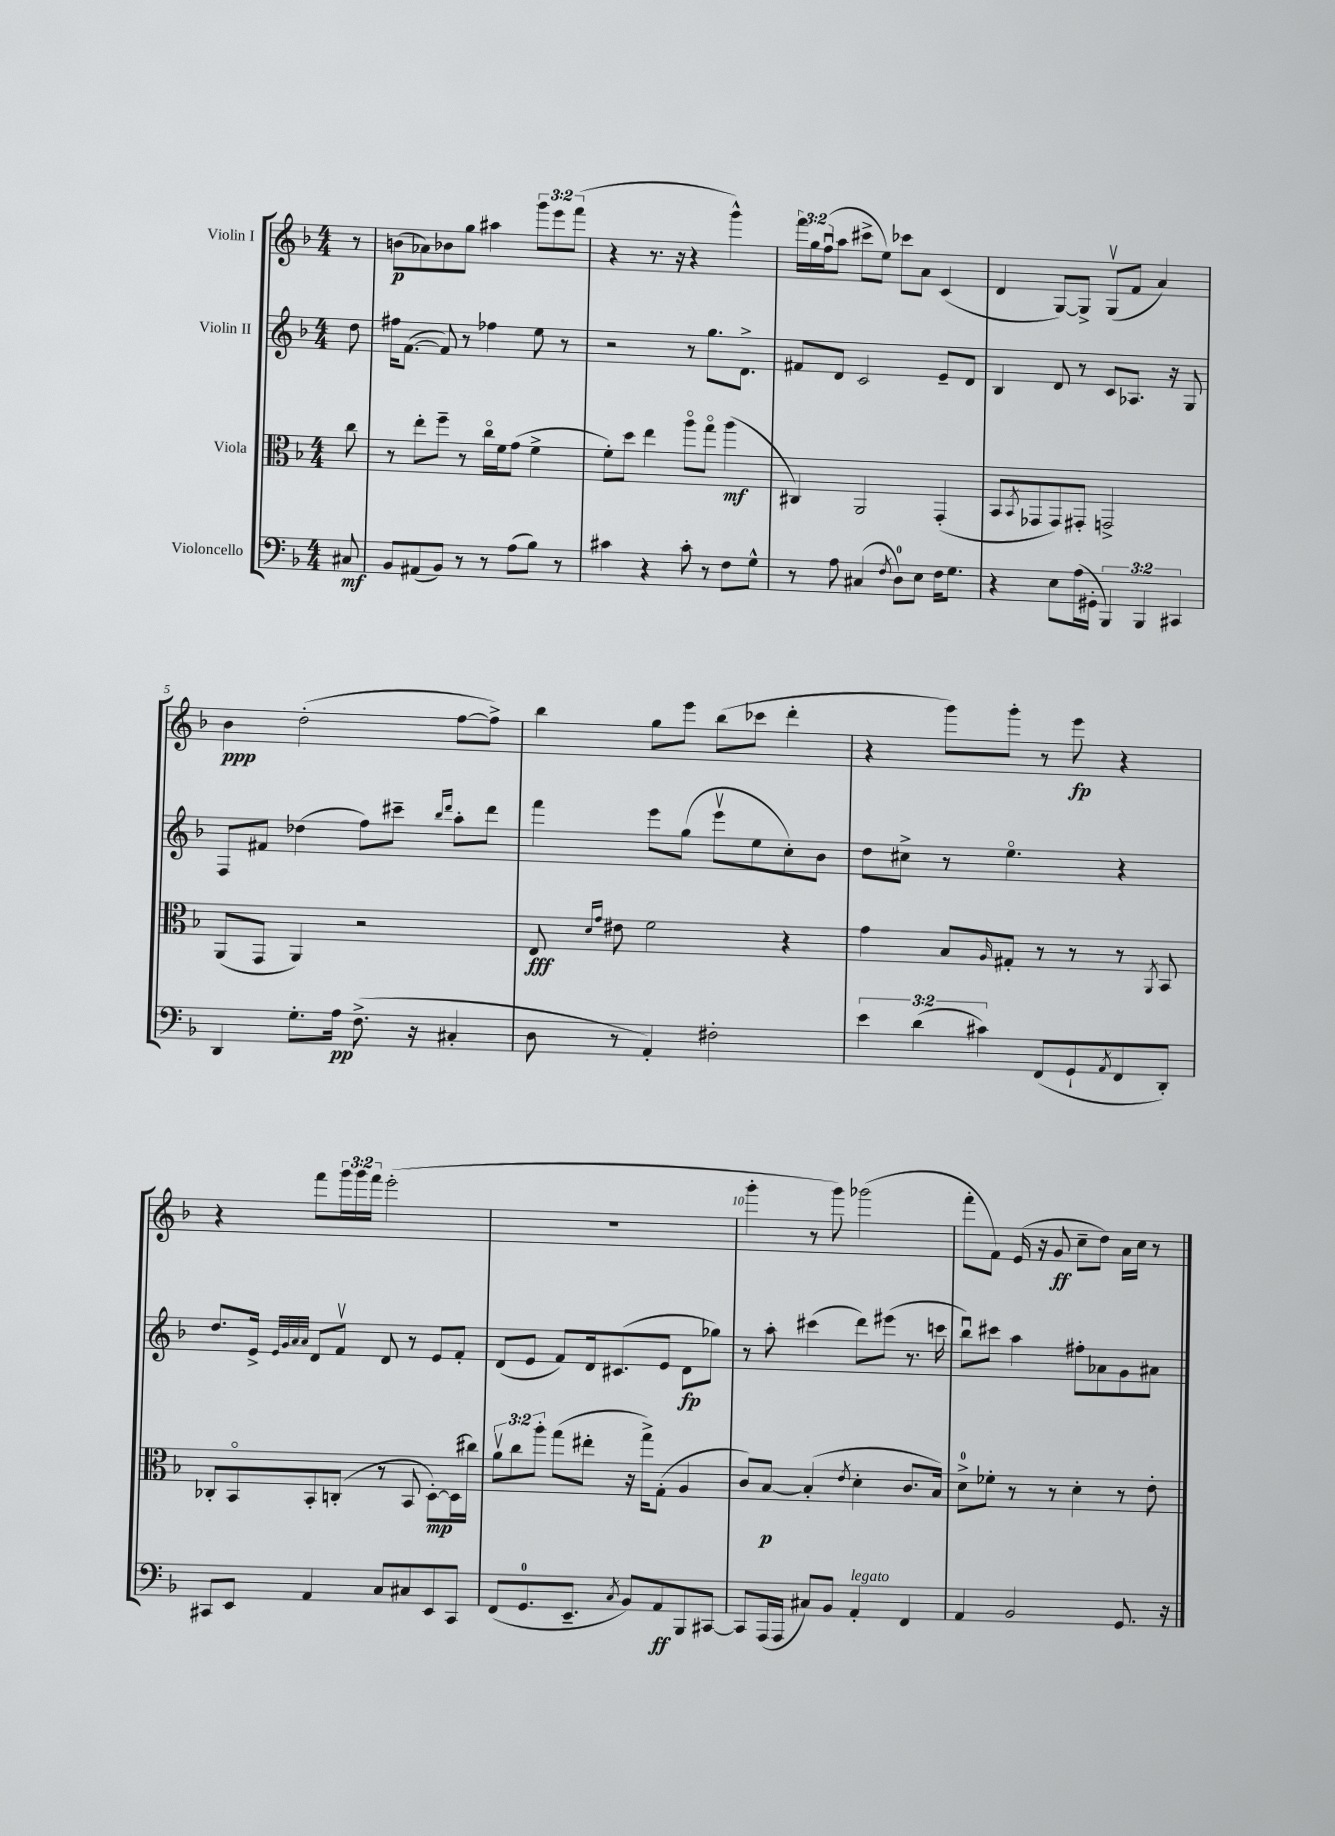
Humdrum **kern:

**kern	**kern	**kern	**kern
*staff4	*staff3	*staff2	*staff1
*clefF4	*clefC3	*clefG2	*clefG2
*k[b-]	*k[b-]	*k[b-]	*k[b-]
*M4/4	*M4/4	*M4/4	*M4/4
8C#/	8cc\	8dd\	8r
=	=	=	=
8BB-/L	8r	16ff#\LK	(8b\L
.	.	([8.f\J	.
(8AA#/	8ee'\L	.	8a-\)
8BB-/J)	8ff~\J	8f/])	8b-\
8r	8r	8r	8gg\J
8r	16cco\LL	4ff-\	4aa#\
.	16f\J	.	.
(8A\L	(8g\J	.	.
8B-\J)	4f^\	8ee\	12ggg\L
.	.	.	12eee\
8r	.	8r	.
.	.	.	(12fff\J
=	=	=	=
4c#\	8f'\L)	2r	4r
.	8dd\J	.	.
4r	4ee\	.	8.r
.	.	.	16r
8c#'\	8aao\L	8r	4r
8r	8ggo\J	8.gg\L	.
8F\L	(4aa\	.	4ggg^^\)
.	.	8.d^\J	.
8G^^\J	.	.	.
=	=	=	=
8r	4C#/)	8f#/L	24fff\LL
.	.	.	24gg\
.	.	.	(24ffu\J
8A\	.	8d/J	8aa\J
(4C#/	2AA/	2c/	8ccc#^\L
.	.	.	8ee\J)
8qF/	.	.	.
8D\L)	.	.	8ccc-\L
8E\J	.	.	8a\J
16F\LK	(4GG'/	8e~/L	(4c/
8.G\J	.	.	.
.	.	8d/J	.
=	=	=	=
4r	8BB-/L	4B-/	4d/
.	8qBB-/	.	.
.	8GG-/	.	.
8E\L	8GG-/)	8d/	[8G/L)
(16A\L	8GG#'/J	8r	8G^/]J
16GG#'\JJ	.	.	.
6BBB-/)	2GG^/	8c/L	(8Gv/L
.	.	8.A-/J	8f/J
6BBB-/	.	.	.
.	.	.	4a/)
.	.	16r	.
6CC#/	.	.	.
.	.	8G/	.
=	=	=	=
4DD/	(8AA/L	8F/L	4b-\
.	8GG/J	8f#/J	.
8.G'\L	4AA/)	(4dd-\	(2dd'\
16A\Jk	.	.	.
(8.F^\	2r	8ff\L)	.
.	.	8ccc#~\J	.
16r	.	.	.
.	.	16qqbb-/LL	.
.	.	16qqddd/JJ	.
4C#'/	.	8aa'\L	[8ff\L
.	.	8ddd\J	8ff^\]J)
=	=	=	=
8D\	8E/	4fff\	4bb-\
.	16qqd/LL	.	.
.	16qqg/JJ	.	.
8r	8e#\	.	.
4AA'/)	2f\	8eee\L	8gg\L
.	.	(8gg\J	8eee\J
2F#'\	.	8eeev\L	(8bb-\L
.	.	8ee\	8ccc-\J
.	4r	8cc'\)	4ddd'\
.	.	8b-\J	.
=	=	=	=
6e\	4g\	8dd\L	4r
.	.	8cc#^\J	.
(6d\	.	.	.
.	8B-/L	8r	8ggg\L)
6c#\)	.	.	.
.	16qqA/	.	.
.	8G#'/J	4.eeo\	8ggg'\J
(8FF/L	8r	.	8r
8GG`/	8r	.	8eee\
8qAA/	.	.	.
8FF/	8r	4r	4r
.	8qAA/	.	.
8DD'/J)	8BB-/	.	.
=	=	=	=
8CC#/L	8C-'/L	8.dd/L	4r
8EE/J	8BB-o/	.	.
.	.	16e^/Jk	.
.	.	32qqe/LLL	.
.	.	32qqg/	.
.	.	32qqa/	.
.	.	32qqa/JJJ	.
4AA/	8BB-'/	8d/L	8fff\L
.	(8C'/J	8fv/J	24ggg\L
.	.	.	24ggg\
.	.	.	24fff\JJ
8C/L	8r	8d/	(2eee'\
8C#/	8BB-/	8r	.
8EE/	[8D'\L)	8e/L	.
8CC#/J	(16D\]L	8f'/J	.
.	16cc#\JJ)	.	.
=	=	=	=
(8FF/L	12av\L	(8d/L	1r
.	12cc\	.	.
8.GG/	.	8e/J	.
.	12aa'\J	.	.
.	(8gg\L	8f/L)	.
8.EE~/J	.	.	.
.	8ee#'\J	16d/k	.
.	.	(8.c#/	.
8qC/	.	.	.
8BB-/L)	16r	.	.
.	16gg^\LK)	.	.
8AA/	(8G'\J	8e/J	.
8BBB-/	4A/	8d\L	.
[8CC#/J	.	8gg-\J)	.
=	=	=	=
8CC#/]L	8c/L)	8r	4ggg'\
(16AAA/L	[8B-/J	8aa'\	.
16AAA/JJ	.	.	.
8C#/L)	(4B-'/]	(4ccc#\	8r
8BB-/J	.	.	8ggg\)
.	8qe/	.	.
4AA'/	4d'\	8ddd\L)	(2ggg-\
.	.	(8eee#\J	.
4FF/	8.c/L	8.r	.
.	16B-/Jk)	16ccc\	.
=	=	=	=
4AA/	8d^\L	8bb-u\L)	8fff'\L
.	8f-'\J	8ccc#\J	8f\J)
2BB-/	8r	4aa\	(16e/
.	.	.	16r
.	8r	.	8g/
.	4d'\	8ff#'\L	8cc~\L
.	.	8a-\	8dd\J)
8.GG/	8r	8g\	16a\LL
.	.	.	16cc\JJ
.	8e'\	8a#\J	8r
16r	.	.	.
==	==	==	==
*-	*-	*-	*-
